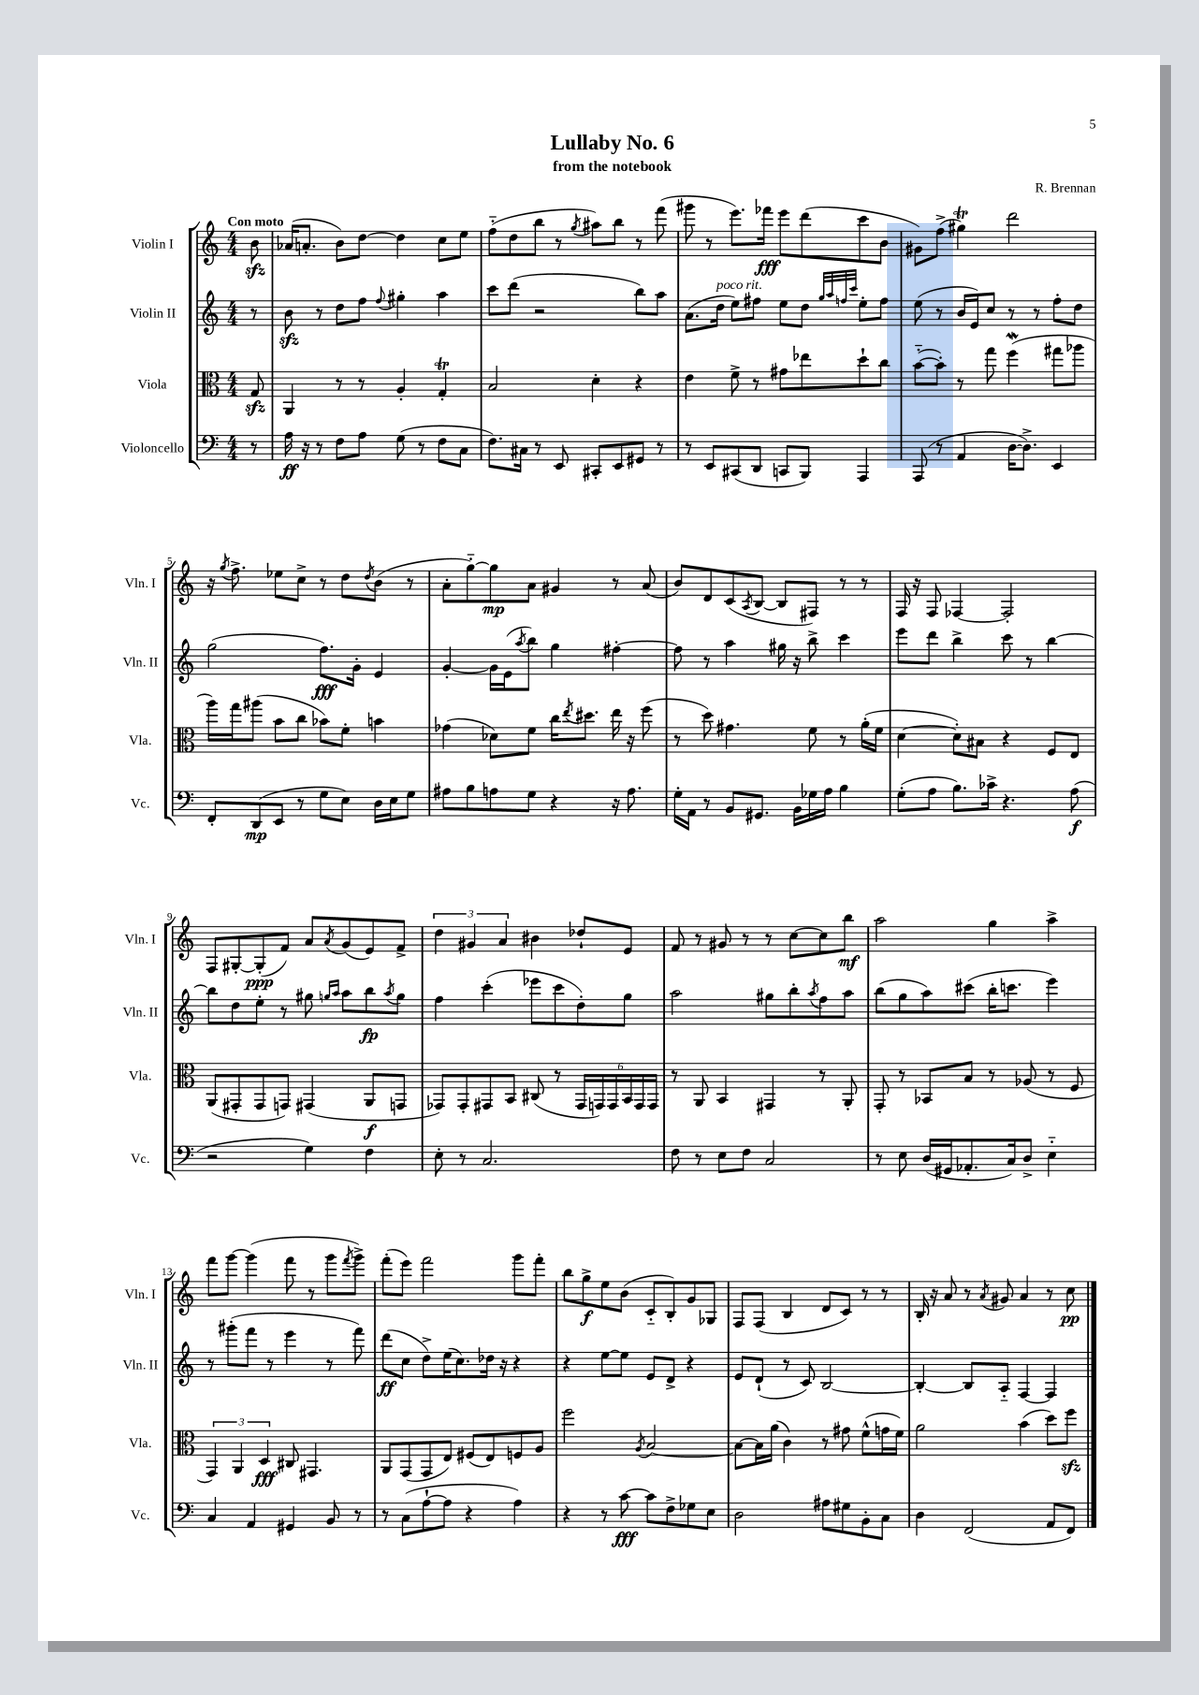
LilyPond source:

\header { title = "Lullaby No. 6" composer = "R. Brennan" subtitle = "from the notebook" }
<<
\new StaffGroup <<
\new Staff = "s0" \with { instrumentName = "Violin I" shortInstrumentName = "Vln. I" } {
    \clef treble \key c \major \numericTimeSignature \time 4/4 \partial 8 \tempo "Con moto"
    b'8\sfz |
    aes'16( a'8.-. b'8) d''8~ d''4 c''8 e''8 |
    f''8-_( d''8 b''8 r8 \acciaccatura { g''8 } ais''8) b''8 r8 f'''8( |
    gis'''8 r8 e'''8.) fes'''16\fff e'''8 d'''8( c'''8 b'8 |
    gis'8) f''8->( gis''4\trill) d'''2 |
    r16 \acciaccatura { g''8 } f''8.-> ees''8 c''8-> r8 d''8 \acciaccatura { d''8 } b'8( r8 |
    a'8-. g''8~-_) g''8\mp a'8 gis'4 r8 a'8( |
    b'8) d'8 c'8( \acciaccatura { a8 } b8~ b8 fis8) r8 r8 |
    f16 r16 f8 fes4~ fes2-. |
    f8 gis8~-. gis8-.\ppp( f'8) a'8 \acciaccatura { a'8 } g'8( e'8) f'8-> |
    \tuplet 3/2 { d''4 gis'4 a'4 } bis'4 des''8-! e'8 |
    f'8 r8 gis'8 r8 r8 c''8~ c''8 b''8\mf |
    a''2 g''4 a''4-> |
    f'''8 g'''8~ g'''4( f'''8 r8 g'''8 \acciaccatura { f'''8 } g'''8->) |
    f'''8-.( e'''8) f'''2 g'''8 f'''8-. |
    b''8 g''8->\f e''8 b'8( c'8-_ b8-.) g'8 ges8 |
    f8 f8( b4 d'8 c'8) r8 r8 |
    b16-. r16 a'8 r8 \acciaccatura { a'8 } gis'8 a'4 r8 c''8\pp \bar "|." |
}
\new Staff = "s1" \with { instrumentName = "Violin II" shortInstrumentName = "Vln. II" } {
    \clef treble \key c \major \numericTimeSignature \time 4/4 \partial 8
    r8 |
    b'8\sfz r8 d''8 f''8 \appoggiatura { f''8 } gis''4-. a''4 |
    c'''8 d'''8( r2 b''8) a''8 |
    a'8.( d''16^\markup { \italic "poco rit." } e''8) fis''8 e''8 d''8 \grace { g''32 a''32 f''32 c'''32 } e''8-. f''8 |
    e''8( r8 b'16 e'16) c''8 r8 r8 f''8-. d''8 |
    g''2( f''8.\fff) g'16-. e'4 |
    g'4~-. g'16 e'16( \acciaccatura { a''8 } b''8) g''4 fis''4~-. |
    fis''8 r8 a''4 gis''16 r16 b''8-> c'''4 |
    e'''8 d'''8 b''4-> c'''8 r8 b''4~ |
    b''8 d''8 e''8-. r8 gis''8 \grace { g''16 a''16 } a''8 b''8\fp \acciaccatura { a''8 } g''8 |
    f''4 c'''4-.( ees'''8 c'''8 d''8-.) g''8 |
    a''2 gis''8 b''8-. \acciaccatura { a''8 } f''8 a''8 |
    b''8( g''8 a''8) cis'''8( b''16-. c'''8. e'''4) |
    r8 gis'''8-.( f'''8 r8 e'''4 r8 f'''8) |
    d'''8\ff( c''8 d''8->) e''16( c''8.) des''16 r16 r4 |
    r4 e''8~ e''8 e'8 d'8-> r4 |
    e'8 d'8-!( r8 c'8) b2~ |
    b4~-. b8 a8-_ f4~ f4 \bar "|." |
}
\new Staff = "s2" \with { instrumentName = "Viola" shortInstrumentName = "Vla." } {
    \clef alto \key c \major \numericTimeSignature \time 4/4 \partial 8
    g8\sfz |
    a,4 r8 r8 a4-. g4-.\trill |
    b2 d'4-. r4 |
    e'4 f'8-> r8 gis'8 ees''8 d''8-! c''8 |
    b'8~-_( b'8-.) r8 g''8 f''4\mordent( gis''8 aes''8 |
    a''16) g''16 ais''8( b'8 c''8 bes'8) f'8-. b'4 |
    ges'4( des'8) f'8 c''16 \acciaccatura { e''8 } dis''8. e''16 r16 f''8( |
    r8 d''8) gis'4. f'8 r8 a'16-.( f'16 |
    d'4~ d'8-.) bis8 r4 f8 e8 |
    a,8( gis,8-. gis,8 g,8) gis,4( a,8\f g,8 |
    ges,8) ges,8-. gis,8 b,8 cis8( r8 \tuplet 6/4 { gis,16 g,16) g,16 b,16 g,16 g,16 } |
    r8 a,8 b,4 gis,4 r8 a,8-. |
    g,8-. r8 bes,8 b8 r8 aes8( r8 f8 |
    \tuplet 3/2 { g,4) a,4 d4\fff } cis8 gis,4. |
    a,8 g,8( g,8 e8) fis8( e8) f8 a8 |
    f''2 \acciaccatura { a8 } b2~ |
    b8~ b16 a'16( c'4) r8 gis'8 f'8-^( g'16 f'16) |
    a'2 b'4( d''8) f''8\sfz \bar "|." |
}
\new Staff = "s3" \with { instrumentName = "Violoncello" shortInstrumentName = "Vc." } {
    \clef bass \key c \major \numericTimeSignature \time 4/4 \partial 8
    r8 |
    a16\ff r16 r8 f8 a8 g8( r8 f8 c8 |
    f8.) cis16 r8 e,8 cis,8-. e,8 gis,8 r8 |
    r8 e,8 cis,8( d,8 c,8 b,,8) a,,4 |
    a,,8( r8 a,4 d16~ d8.->) e,4 |
    f,8-. d,8\mp( e,8 r8 g8 e8) d16 e16 g8 |
    ais8 b8 a8 g8 r4 r16 a8. |
    g16-. a,16 r8 b,8 gis,8. b,16 ges16 a16 b4 |
    g8-.( a8 b8.) ces'16-> r4. a8\f( |
    r2 g4) f4 |
    e8-. r8 c2. |
    f8 r8 e8 f8 c2 |
    r8 e8 d16( gis,16 aes,8.-. c16) d8-> e4-_ |
    c4 a,4 gis,4 b,8 r8 |
    r8 c8( a8~-! a8 r4 a4) |
    r4 r8 c'8~\fff c'8 f8-> ges8 e8 |
    d2 ais8 gis8 b,8-. c8 |
    d4 f,2( a,8 f,8) \bar "|." |
}
>>
>>
